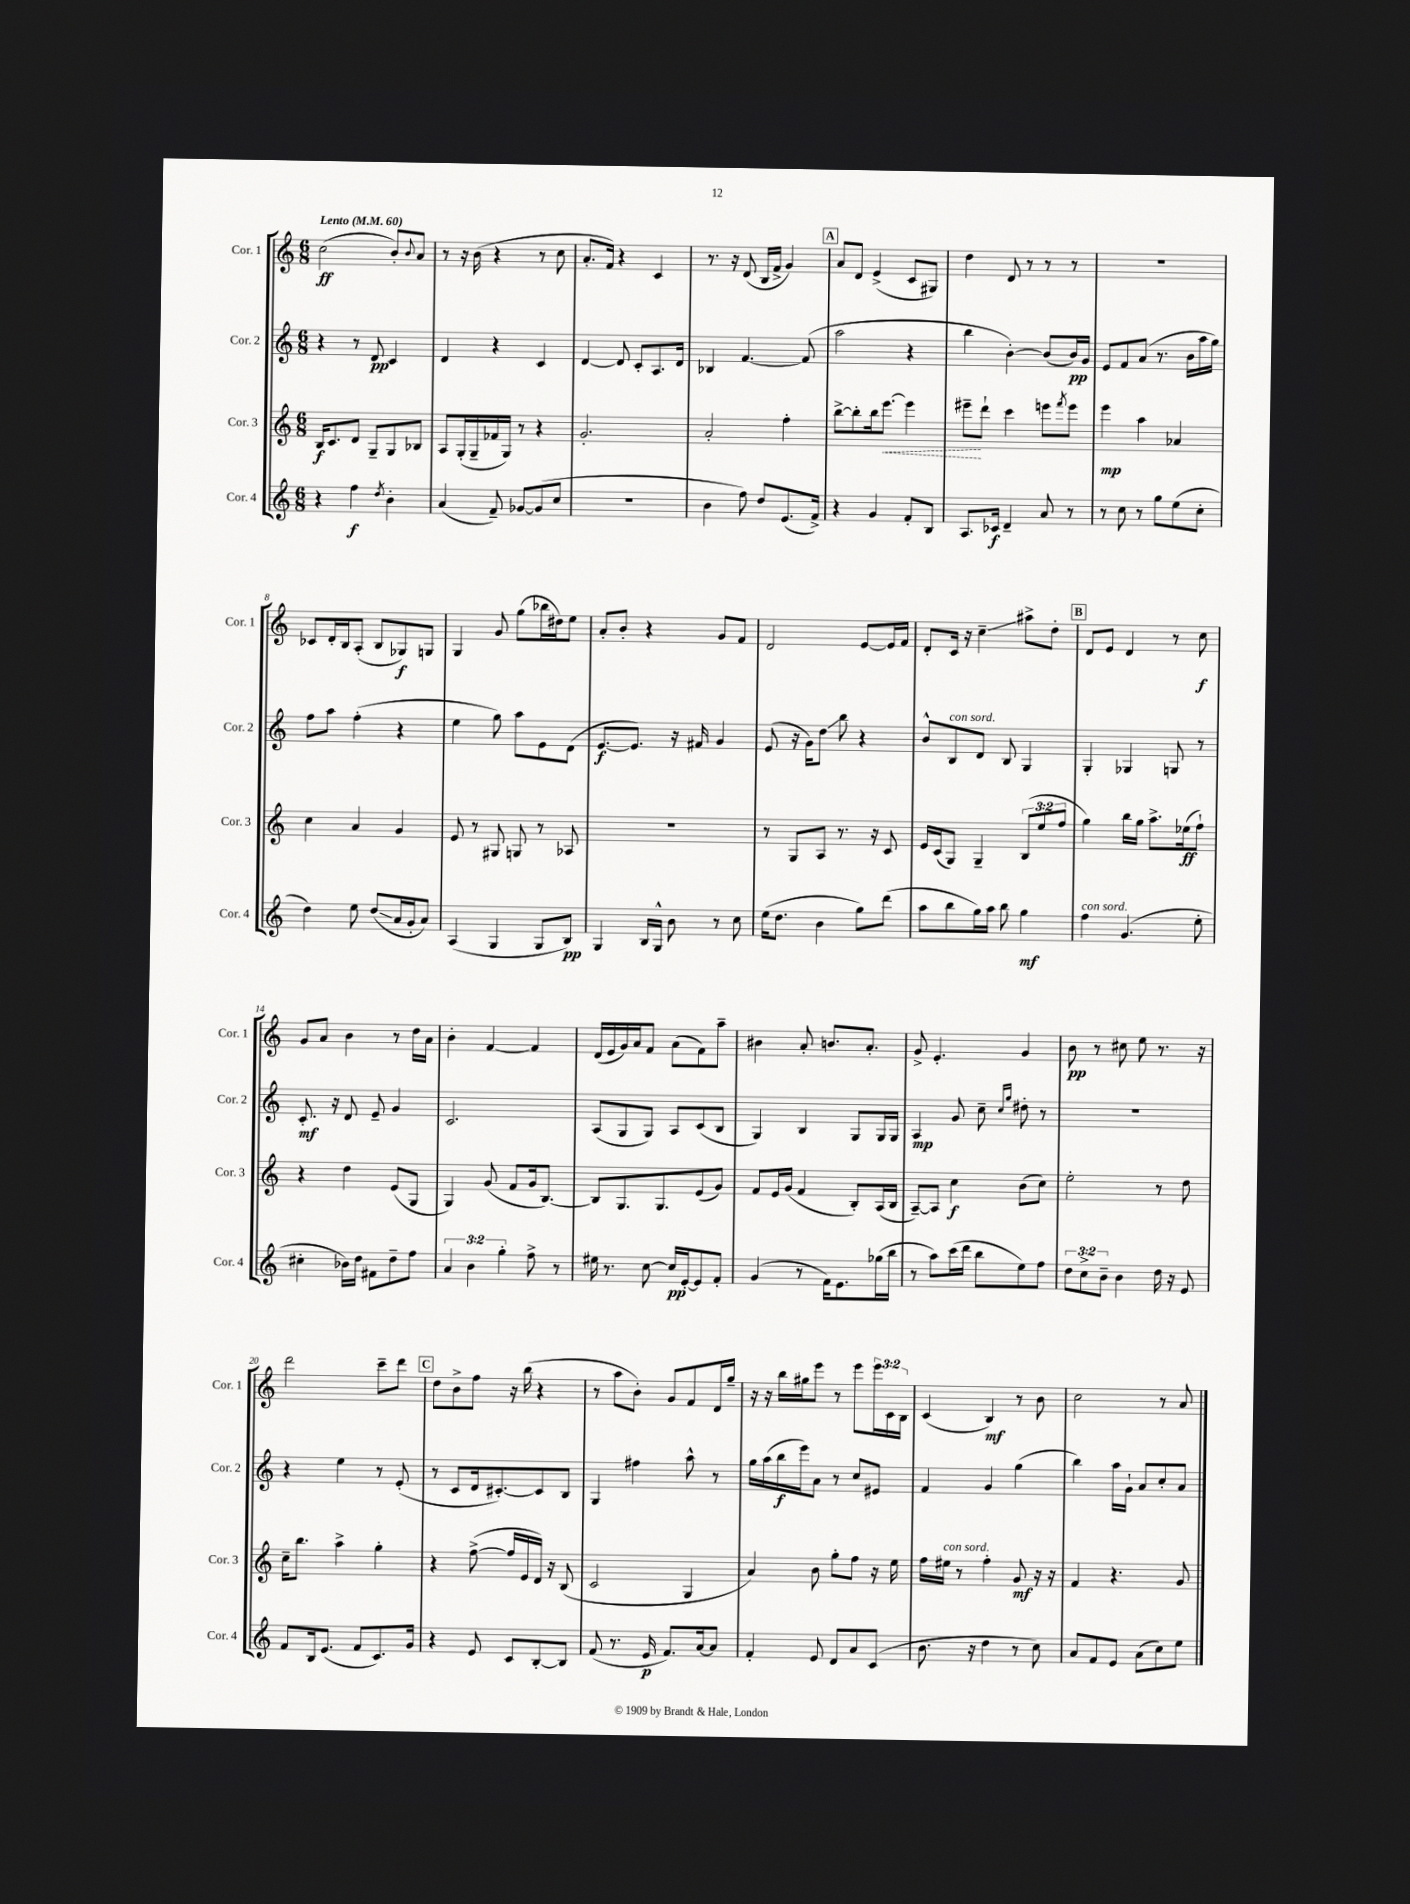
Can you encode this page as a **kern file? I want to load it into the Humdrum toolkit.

**kern	**kern	**kern	**kern
*staff4	*staff3	*staff2	*staff1
*clefG2	*clefG2	*clefG2	*clefG2
*k[]	*k[]	*k[]	*k[]
*M6/8	*M6/8	*M6/8	*M6/8
*MM60	*MM60	*MM60	*MM60
4r	16B	4r	(2cc
.	8.c	.	.
4ff	8d	8r	.
.	8G~	8d	.
8qdd	.	.	.
4b'	8G	4c	8b')
.	.	.	8qqb
.	8B-	.	8a
=	=	=	=
(4a	8A	4d	8r
.	(16G'	.	16r
.	16G~	.	(16b
8f~)	16f-	4r	4r
.	16G)	.	.
[8g-	8r	.	.
(8g-]	4r	4c	8r
8cc	.	.	8cc
=	=	=	=
2.r	2.g'	[4d	8.a'
.	.	.	16f)
.	.	8d]	4r
.	.	8c'	.
.	.	8.A	4c
.	.	16d	.
=	=	=	=
4b	2a'	4B-	8.r
.	.	.	16r
8ff)	.	[4.f	(8d
8dd	.	.	16B
.	.	.	16f^
(8.e	4ff'	.	4g)
.	.	(8f]	.
16f^)	.	.	.
=	=	=	=
4r	[8bb^	2aa	8a
.	8bb']	.	8d
4g	16bb	.	(4e^
.	[8.eee	.	.
8f'	4eee]	4r	8c
8B	.	.	8G#)
=	=	=	=
8.A	8eee#~	4bb	4dd
.	8ddd`	.	.
16c-	.	.	.
4d~	4ccc	[4b')	8d
.	.	.	8r
8a	8eee	(8b]	8r
.	8qfff	.	.
8r	8eee	16b)	8r
.	.	16g	.
=	=	=	=
8r	4eee	8e	2.r
8cc	.	8f	.
8r	4aa	(8a	.
8gg	.	8.r	.
(8ee	4a-	.	.
.	.	16b	.
8cc'	.	16aa	.
.	.	16gg)	.
=	=	=	=
4dd)	4cc	8ff	8c-
.	.	8aa	16d'
.	.	.	16B
8ee	4a	(4ff'	(8A'
(8dd	.	.	8B
16a	4g	4r	8G-)
16g'	.	.	.
8a)	.	.	8G
=	=	=	=
(4A	8e	4ee	4G
.	8r	.	.
4G	8G#	8gg)	8g
.	8G	8aa	(8gg
8G	8r	8e	16bb-
.	.	.	16dd#)
8B)	8A-	(8d	8ee
=	=	=	=
4G	2.r	[8.e	8a'
.	.	.	8b'
.	.	8.e])	.
16B	.	.	4r
16G^^	.	.	.
8b	.	16r	.
.	.	16f#	.
8r	.	4g	8g
8cc	.	.	8f
=	=	=	=
(16ee	8r	(8e	2d
8.dd	.	.	.
.	8G	16r	.
.	.	16g)	.
4b	8A	8dd	.
.	8.r	8bb	.
8gg)	.	4r	[8e
.	16r	.	.
(8ddd	8c	.	16e]
.	.	.	16f
=	=	=	=
8aa	16e	8b^^	8d'
.	(16c	.	.
8bb	8G)	8B	16c
.	.	.	16r
16gg)	4G~	8d	4cc~
16aa	.	.	.
8bb	.	8B	.
4gg	(12B	4G	8aa#^
.	12ee	.	.
.	.	.	8dd'
.	12ff	.	.
=	=	=	=
4ff	4gg)	4G'	8d
.	.	.	8e
(4.g	16bb	4G-	4d
.	16gg	.	.
.	8.aa^	.	.
.	.	8G	8r
.	(16ee-	.	.
8ee'	8ff`)	8r	8cc
=	=	=	=
4cc#'	4r	8.c'	8g
.	.	.	8a
.	.	16r	.
16b-)	4dd	8d	4b
16dd	.	.	.
8f#	.	8e~	.
8dd~	(8e	4g	8r
8ff	8G	.	16dd
.	.	.	16a
=	=	=	=
6a	4G)	2.c	4b'
6b	.	.	.
.	(8g	.	[4f
6gg'	.	.	.
.	8f	.	.
8ff^	16g	.	4f]
.	[8.B)	.	.
8r	.	.	.
=	=	=	=
16ee#	8B]	(8A	(16d
8.r	.	.	16e
.	8.G	8G	16g)
.	.	.	16a
[8cc	.	8G)	8f
.	8.G	.	.
16cc]	.	8A	(8a
[16e'	.	.	.
8e]	(8e	(8c	8f)
8f'	8g)	8B	8aa~
=	=	=	=
(4g	8f	4G)	4b#
.	16e	.	.
.	(16g	.	.
8r	4f	4B	8a'
16f)	.	.	8.b
8.e	.	.	.
.	8B')	8G	.
.	.	.	8.a'
(16gg-	(16A	16G	.
16bb	16B	16G	.
=	=	=	=
8r	[8A~)	4A	8g^
8aa)	8A]	.	4.e'
(16ccc	4cc	8g	.
16ddd	.	.	.
8bb	.	8cc~	.
.	.	16qqcc	.
.	.	16qqgg	.
8ee)	(8b	8dd#'	4g
8ff	8cc)	8r	.
=	=	=	=
12dd	2ee'	2.r	8b
12cc^	.	.	.
.	.	.	8r
12b~	.	.	.
4b	.	.	8cc#
.	.	.	8ee
16dd	8r	.	8.r
16r	.	.	.
8e	8dd	.	.
.	.	.	16r
=	=	=	=
8f	16cc~	4r	2ddd
.	8.bb	.	.
16B	.	.	.
(8.e	.	.	.
.	4aa^	4ee	.
8f	.	.	.
8.c)	4gg'	8r	8ccc~
.	.	(8e'	8ddd
16g	.	.	.
=	=	=	=
4r	4r	8r	8dd
.	.	8c	8b^
8e	([8ff^	16d	8ff
.	.	[8.c#')	.
8c	16ff]	.	16r
.	16e	.	(16bb
[8B'	16d)	8c#]	4r
.	16r	.	.
8B]	(8B	8B	.
=	=	=	=
(8f	2c	4G	8r
8.r	.	.	8aa
.	.	4ff#	8b')
16e	.	.	.
8.f)	.	.	8g
.	4G	8aa^^	8f
[16a	.	.	.
8a]	.	8r	16d
.	.	.	16gg~
=	=	=	=
4f'	4a)	16gg	16r
.	.	(16aa	16r
.	.	16bb	16bb
.	.	16eee)	16gg#
8e	8b	8a	8eee
8d	8gg'	8r	8r
8a	8ff	8cc	8eee
(8c	16r	8e#	24eee
.	.	.	24c
.	16ee	.	.
.	.	.	24B
=	=	=	=
8.b	16ff	4f	(4c
.	16ee#	.	.
.	8r	.	.
16r	.	.	.
4dd	4ff'	4g	4B)
8r	8g	(4gg	8r
8cc)	16r	.	8b
.	16r	.	.
=	=	=	=
8a	4f	4bb)	2cc
8f	.	.	.
8e	4.r	16aa	.
.	.	16g`	.
(8a	.	8a	.
8cc)	.	8cc'	8r
8ee	8g	8a	8a
==	==	==	==
*-	*-	*-	*-
